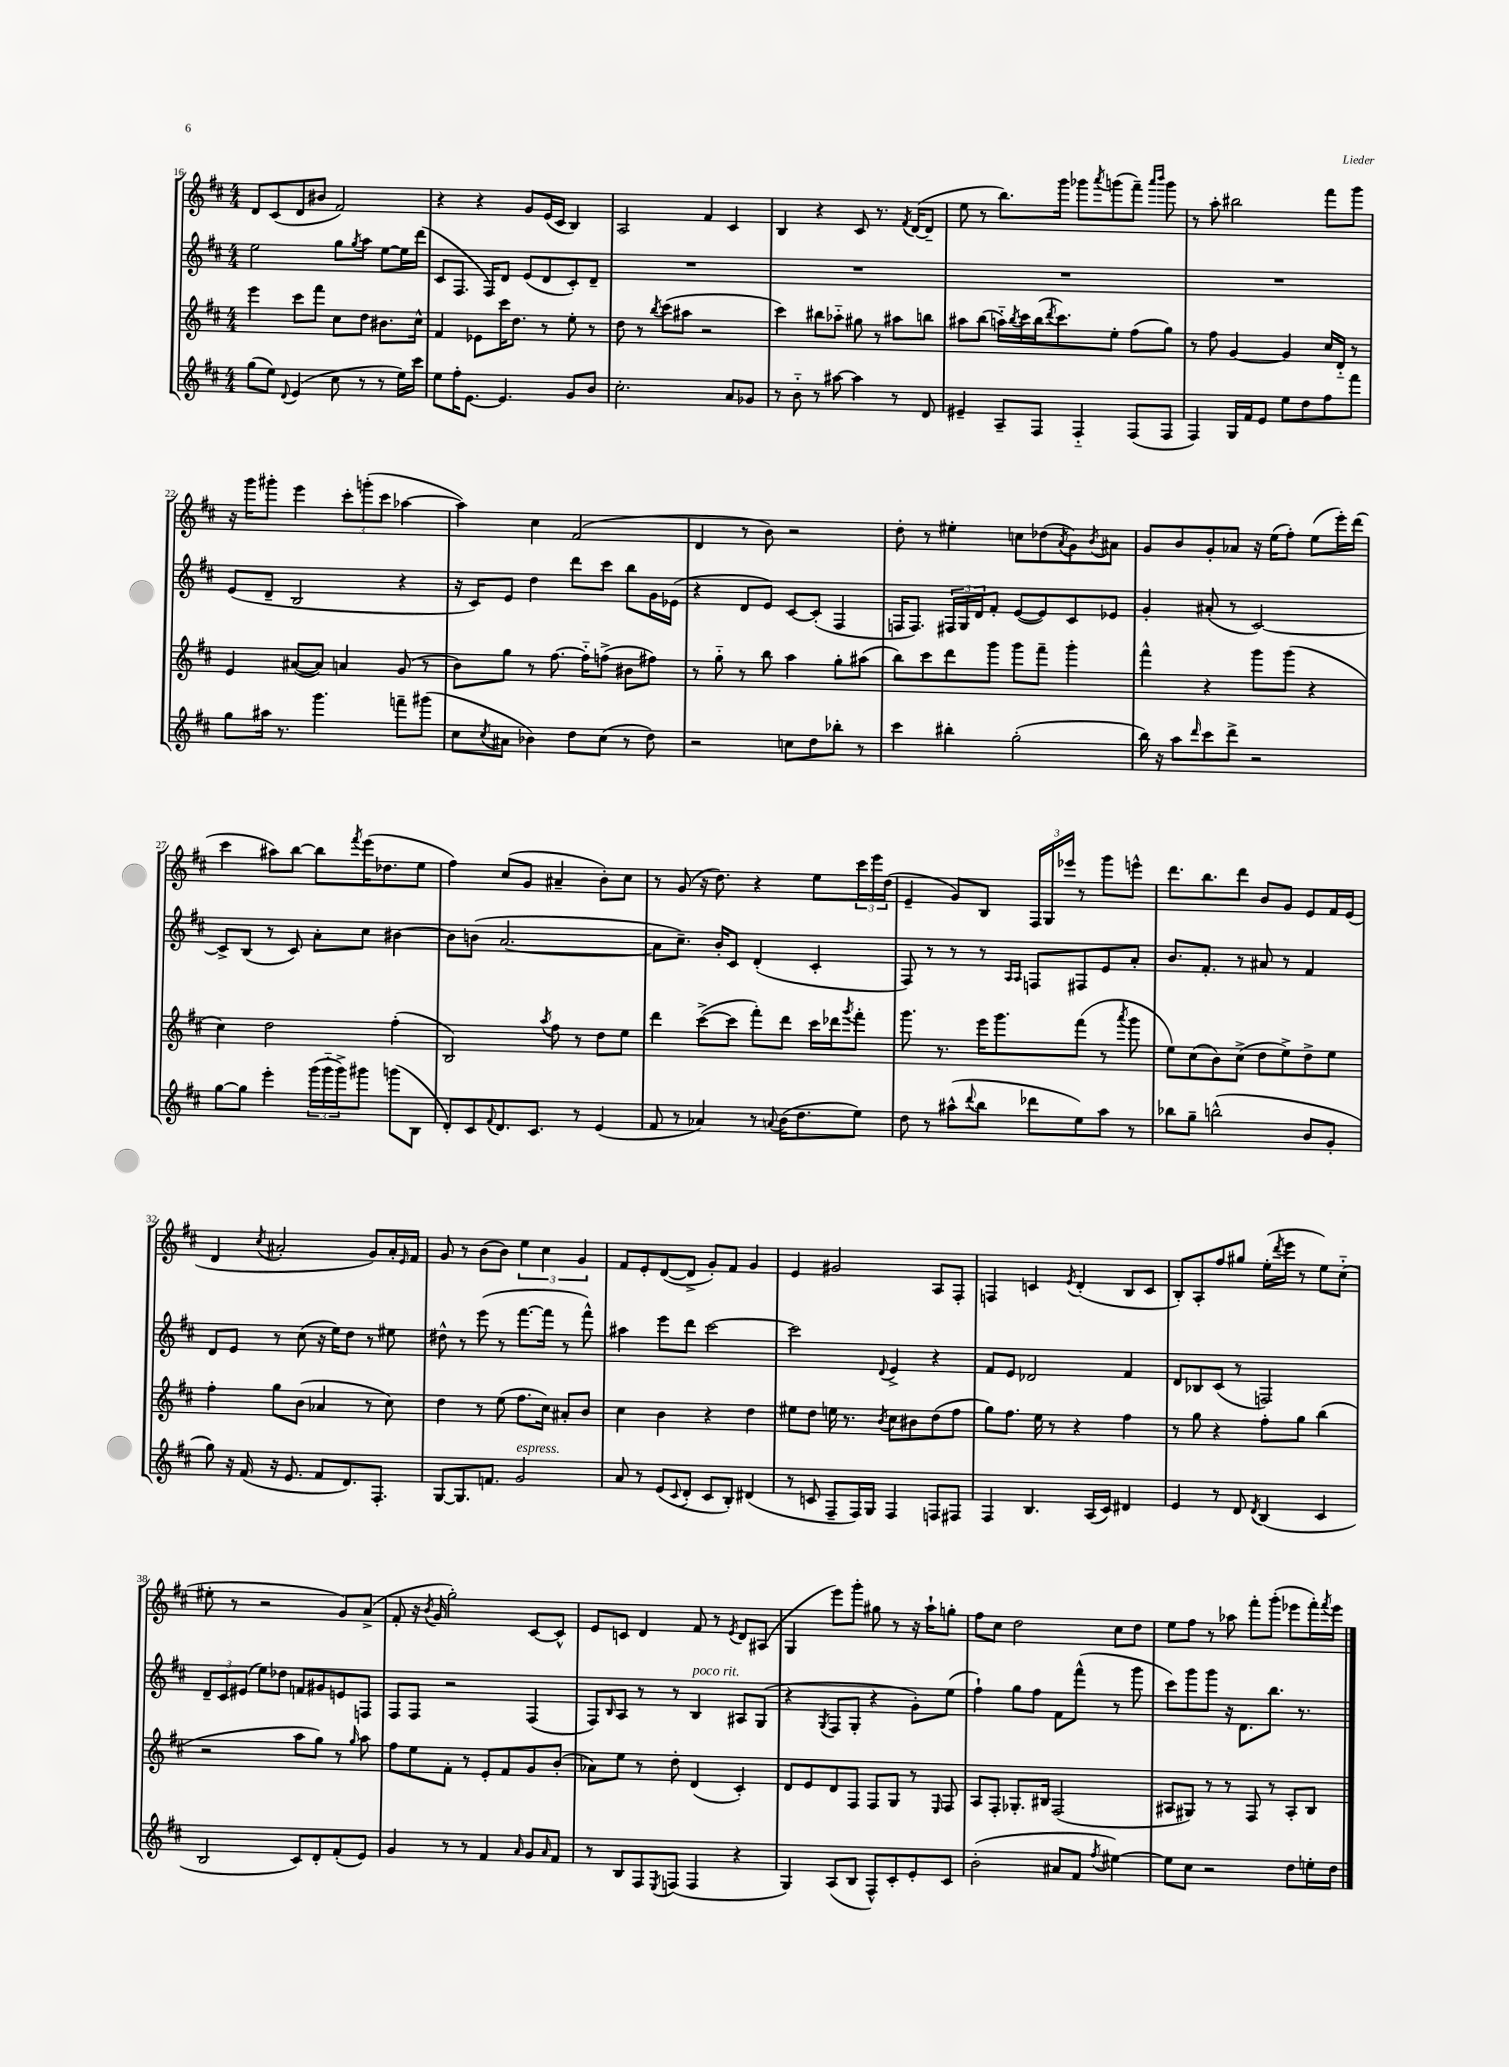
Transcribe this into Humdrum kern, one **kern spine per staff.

**kern	**kern	**kern	**kern
*staff4	*staff3	*staff2	*staff1
*clefG2	*clefG2	*clefG2	*clefG2
*k[f#c#]	*k[f#c#]	*k[f#c#]	*k[f#c#]
*M4/4	*M4/4	*M4/4	*M4/4
(8gg\L	4eee\	2ee\	8d/L
8ee\J)	.	.	(8c#/
8qqd/	.	.	.
(4e/	8ccc#\L	.	8d/
.	8fff#\J	.	8b#/J
8cc#\	8cc#\L	8gg\L	2f#/)
.	.	8qgg/	.
8r	8dd\J	8aa\J	.
8r	8.b#\L	[8ee\L	.
16ee\LL)	.	16ee\]L	.
16ccc#\JJ	16cc#^^\Jk	(16ddd\JJ	.
=	=	=	=
8ee\L	4f#/	8c#/L	4r
16ff#'\K	.	8.F#/J	.
[8.e\J	.	.	.
.	8e-\L	.	4r
.	.	16F#/LK)	.
4.e/]	16ccc#\K	8d/J	.
.	8.dd\J	.	.
.	.	(8e/L	8g/L
.	8r	8d/	(16e/L
.	.	.	16c#/JJ
8g/L	8ee'\	8c#'/)	4B/)
8b/J	8r	8d~/J	.
=	=	=	=
2.cc#'\	8dd\	1r	2A/
.	8r	.	.
.	8qbb/	.	.
.	(8ccc#\L	.	.
.	8aa#\J	.	.
.	2r	.	4f#/
8a/L	.	.	4c#/
8g-/J	.	.	.
=	=	=	=
8r	4ccc#\)	1r	4B/
8b'~\	.	.	.
8r	8bb#\L	.	4r
[8aa#\	8aa-'~\J	.	.
4aa#\]	8gg#\	.	8c#/
.	8r	.	8.r
8r	8aa#\L	.	.
.	.	.	8qf#/
.	.	.	([16d/LK
8d/	8bb\J	.	8d~/]J
=	=	=	=
4e#~/	8aa#\L	1r	8ee\
.	(8bb\J	.	8r
8A~/L	16aa'~\LL)	.	8.bb\L)
.	8qbb/	.	.
.	16ccc#\	.	.
8F#/J	(16bb\J	.	.
.	8qddd/	.	.
.	8.ccc#\)	.	16ggg\Jk
4F#'~/	.	.	8ggg-\L
.	.	.	8qaaa/
.	8ee'\J	.	(8ggg\
(8F#/L	(8ff#\L	.	8fff#~\J)
.	.	.	16qqaaa/LL
.	.	.	16qqbbb/JJ
8F#/J	8gg\J)	.	8ggg\
=	=	=	=
4F#/)	8r	1r	8r
.	8ff#\	.	8aa'\
16G/LL	[4g/	.	2bb#\
16f#/J	.	.	.
8e/J	.	.	.
8ee\L	4g/]	.	.
8dd\	.	.	.
8ff#\	16cc#/LL	.	8fff#\L
.	16d'~/JJ	.	.
8fff#\J	8r	.	8ggg\J
=	=	=	=
8gg\L	4e/	(8e/L	16r
.	.	.	16ggg\LK
16aa#\Jk	.	8d~/J	8ggg#'\J
8.r	.	.	.
.	([8a#/L	2B/	4eee\
4.ggg\	8a#/]J)	.	.
.	4a/	.	12ccc#'\L
.	.	.	(12ggg'\
.	.	.	12ccc#\J
8fff~\L	(8g/	4r	[4aa-\
(8ggg#\J	8r	.	.
=	=	=	=
8cc#\L	8b\L)	16r	4aa-\])
.	.	16c#/LK)	.
8qcc#/	.	.	.
8a#\J	8gg\J	8e/J	.
4b-\)	8r	4dd\	4cc#\
.	[8.ff#\	.	.
8dd\L	.	8ddd\L	(2f#/
.	16ff#'~\]LK	.	.
(8cc#\J	(8ff^\J	8ccc#\J	.
8r	8b#\L	8bb\L	.
8dd\)	8ff#\J)	16g\L	.
.	.	(16e-\JJ	.
=	=	=	=
2r	8r	4r	4d/
.	8gg'~\	.	.
.	8r	8d/L	8r
.	8bb\	8e/J)	8b\)
8cc\L	4aa\	[8c#/L	2r
8dd\	.	(8c#'/]J	.
8bb-'\J	8gg'\L	4F#/	.
8r	(8aa#\J	.	.
=	=	=	=
4ccc#\	8bb\L)	16F/LK	8dd'\
.	.	8.F/J)	.
.	8ccc#\	.	8r
4bb#'\	8ddd\	24F#/LL	4ee#'\
.	.	24G/	.
.	.	24d/J	.
.	8ggg\J	8f#'/J	.
(2gg'\	8ggg\L	([8e/L	8cc\L
.	8fff#~\J	8e/])	(8dd-\
.	.	.	8qa/
.	4ggg'\	8c#/	8g\)
.	.	.	8qb/
.	.	8e-/J	8a#\J
=	=	=	=
16bb\)	4fff#^^\	4g'/	8g/L
16r	.	.	.
8aa\L	.	.	8b/
16qqddd/	.	.	.
8ccc#\	4r	(8a#'/	8g'/
8ddd^\J	.	8r	8a-/J
2r	8ggg\L	[2c#/)	16r
.	.	.	(16ee\LK
.	(8ggg\J	.	8ff#'\J)
.	4r	.	(8ee\L
.	.	.	16eee'\L)
.	.	.	(16ddd\JJ
=	=	=	=
[8gg\L	4cc#\)	8c#^/]L	4ccc#\
8gg\]J	.	(8B/J	.
4eee'\	2dd\	8r	8aa#\L)
.	.	8c#/)	[8bb\J
(24ggg\LL	.	8a'\L	8bb\]L
24ggg'~\	.	.	.
24ggg^\J)	.	.	.
.	.	.	8qfff#/
8ggg#\J	.	8cc#\J	(16eee\K
.	.	.	8.dd-\
(8ggg\L	(4ff#'\	[4b#\	.
8B\J	.	.	8ee\J
=	=	=	=
8d'/L)	2B/)	8b#\]L	4ff#\)
8c#/	.	(8b\J	.
8qqf#/	.	.	.
8.d/	.	[2.a/	(8cc#/L
.	.	.	8g/J
8.c#/J	.	.	.
.	8qaa/	.	.
.	8ff#\	.	4a#~/
8r	8r	.	.
(4e/	8dd\L	.	8b'\L)
.	8ee\J	.	8cc#\J
=	=	=	=
8f#/	4ddd\	8a\]L	8r
8r	.	8.cc#~\J)	(8g/
4a-/)	([8ccc#^\L	.	16r
.	.	16b'/LK	8.dd\)
.	8ccc#\]J	8c#/J	.
8r	8fff#'\L)	(4d'/	4r
8qqa/	.	.	.
(16b\LK	8ddd\J	.	.
8.dd\	.	.	.
.	16ccc#\LL	4c#'/	8ee\L
.	16ddd-\J	.	.
.	8qggg/	.	.
8ee\J)	8fff#'\J	.	24ccc#\L
.	.	.	24eee\
.	.	.	(24dd\JJ
=	=	=	=
8dd\	8.ggg\	8F#/)	4e~/
8r	.	8r	.
.	8.r	.	.
(8aa#^^\L	.	8r	8g/L)
8qqddd/	.	.	.
8bb\J	16eee\LK	8r	8B/J
.	8.ggg\	.	.
.	.	16qqA/LL	.
.	.	16qqA/JJ	.
8ddd-\L	.	8F/L	24F#/LL
.	.	.	24G/
.	.	.	24eee-/JJ
8ee\)	(8fff#\J	8F#/	8r
8aa#\J	8r	8e/	8ggg\L
.	8qaaa/	.	.
8r	8ggg\	8a'/J	8eee^^\J
=	=	=	=
8bb-\L	8ee\L)	8.b/L	8.ddd\L
8gg~\J	(8cc#\	.	.
.	.	8.f#'/J	8.bb\
(2bb^^\	8b\)	.	.
.	(8cc#^\J	8r	8ddd\J
.	8dd\L	8a#/	8b/L
.	8ee^\)	8r	8g/J
8b/L	8dd^\	4f#/	8e/L
8g'/J	8ee\J	.	16f#/L
.	.	.	(16e/JJ
=	=	=	=
8gg\)	4ff#'\	8d/L	4d/
16r	.	8e/J	.
(16f#/	.	.	.
.	.	.	8qcc#/
16r	8gg\L	8r	2a#'/
8.e/	.	.	.
.	(8b\J	(8cc#\	.
8f#/L	4a-/	16r	.
.	.	16ee\LK)	.
8.d/)	.	8dd\J	.
.	8r	8r	8g/L)
8.F#'/J	.	.	.
.	8cc#\)	8ee#\	16a#'/L
.	.	.	16qqe/
.	.	.	16f#/JJ
=	=	=	=
[8G/L	4dd\	8dd#^^\	8g/
8.G/]	.	8r	8r
.	8r	(8eee\	(8b\L
8.f/J	.	.	.
.	(8ee\	8r	8b\J)
2g/	8.ff#\L	[8.fff#\L	6ee\
.	.	.	6cc#\
.	16cc#\Jk)	16fff#\]Jk	.
.	8a#'/L	8r	.
.	.	.	6g/
.	8b/J	8fff#^^\)	.
=	=	=	=
8a/	4cc#\	4aa#\	8f#/L
8r	.	.	8e'/
(8e/L	4b\	8eee\L	([8d/
8qqc#/	.	.	.
8d'/J	.	8ddd\J	8d^/]J
8c#/L	4r	[2ccc#\	8g'/L)
8B'/J)	.	.	8f#/J
(4d#/	4dd\	.	4g/
=	=	=	=
8r	8ee#\L	2ccc#\]	4e/
8c/	8dd\J	.	.
8F#~/L	16ee\	.	2g#/
.	8.r	.	.
16F#/L)	.	.	.
16G/JJ	.	.	.
.	8qb/	8qqd/	.
4F#/	8cc#\L	4e^/	.
.	8b#\	.	.
8F/L	(8dd\	4r	8A/L
8F#/J	8ff#\J	.	8F#'/J
=	=	=	=
4F#/	8gg\L)	8f#/L	4F/
.	8.ff#\J	8e/J	.
4.B/	.	2d-/	4c/
.	16ee\	.	.
.	8r	.	.
.	.	.	8qe/
.	4r	.	(4d'/
(16A/LL	.	.	.
16c#/JJ)	.	.	.
4d#/	4ff#\	4f#/	8B/L
.	.	.	8c/J
=	=	=	=
4e/	8r	8d/L	8B'/L)
.	8gg\	8B-/	8A'/
8r	4r	(8c#/J	8ff#/
8d/	.	8r	8gg#/J
8qd/	.	.	.
(4B/	8ff#'\L	2F/)	(16ee'\LL
.	.	.	8qddd/
.	.	.	16eee\JJ
.	8gg\J	.	8r
4c#/	(4bb\	.	8ee\L)
.	.	.	(8cc#'~\J
=	=	=	=
2B/	2r	12d~/L	8ee#'\
.	.	12c#/	.
.	.	.	8r
.	.	(12e#/J	.
.	.	8ee\L)	2r
.	.	8dd-\J	.
8c#/L)	8aa\L	8f/L	.
8d'/	8gg\J)	8g#/	.
(8f#'/	8r	8e/	8g/L)
.	16qqgg/	.	.
8e/J)	8aa\	8F/J	(8a^/J
=	=	=	=
4g/	8ff#\L	8F#/L	8f#'/
.	8ee\	8F#/J	16r
.	.	.	8qb/
.	.	.	16g/
8r	8f#'\J	2r	2gg'\)
8r	8r	.	.
4f#/	8e'/L	.	.
.	8f#/	.	.
16qqa/	.	.	.
8g/L	8g/	(4F#/	[8c#/L
16qqa/	.	.	.
8f#/J	(8b'/J	.	8c#^^/]J
=	=	=	=
8r	8a-\L)	8F#/L)	8e/L
.	.	16qqB/	.
8B/L	8ee\J	8A/J	8c/J
8F#/	8r	8r	4d/
8qE/	.	.	.
(8F/J	8dd'\	8r	.
4F/	(4d/	4B/	8f#/
.	.	.	8r
.	.	.	8qe/
4r	4c#'/)	8A#/L	8d/L
.	.	(8G/J	(8A#/J
=	=	=	=
4G/)	8d/L	4r	4G/
.	8e/	.	.
.	.	8qG/	.
(8A/L	8d/	8F#/L	8eee\L)
8B/J	8F#/J	8G'/J	8ggg'\J
8F#^^/L)	8F#/L	4r	8gg#\
8c#'/	8G/J	.	8r
8e'/	8r	8g'\L)	16r
.	.	.	16aa`\LK
.	16qqE/	.	.
8c#/J	8F#/	(8ee\J	8gg'\J
=	=	=	=
(2b'\	8A/L	4ff#`\)	8ff#\L
.	8F#'/J	.	8cc#\J
.	8.G-'/L	8gg\L	2dd\
.	.	8ff#\J	.
.	16B#/Jk	.	.
8a#/L	(2F#/	8f#\L	.
8f#/J	.	(8fff#^^\J	.
8qff#/	.	.	.
[4ee#\)	.	8r	8cc#\L
.	.	8ggg\	8dd\J
=	=	=	=
8ee#\]L	8A#/L	8ccc#\L)	8ee\L
8cc#\J	8G#/J)	8ggg\	8ff#\J
2r	8r	8ggg\J	8r
.	8r	16r	8aa-\
.	.	8.d\L	.
.	8F#/	.	8fff#'\L
.	8r	8.bb\J	(8ggg'\J
8dd\L	8A#'/L	.	8eee-\L
.	.	8.r	.
16ee'\L	8B/J	.	16fff#'\L)
.	.	.	8qfff#/
16dd\JJ	.	.	16eee-\JJ
==	==	==	==
*-	*-	*-	*-
